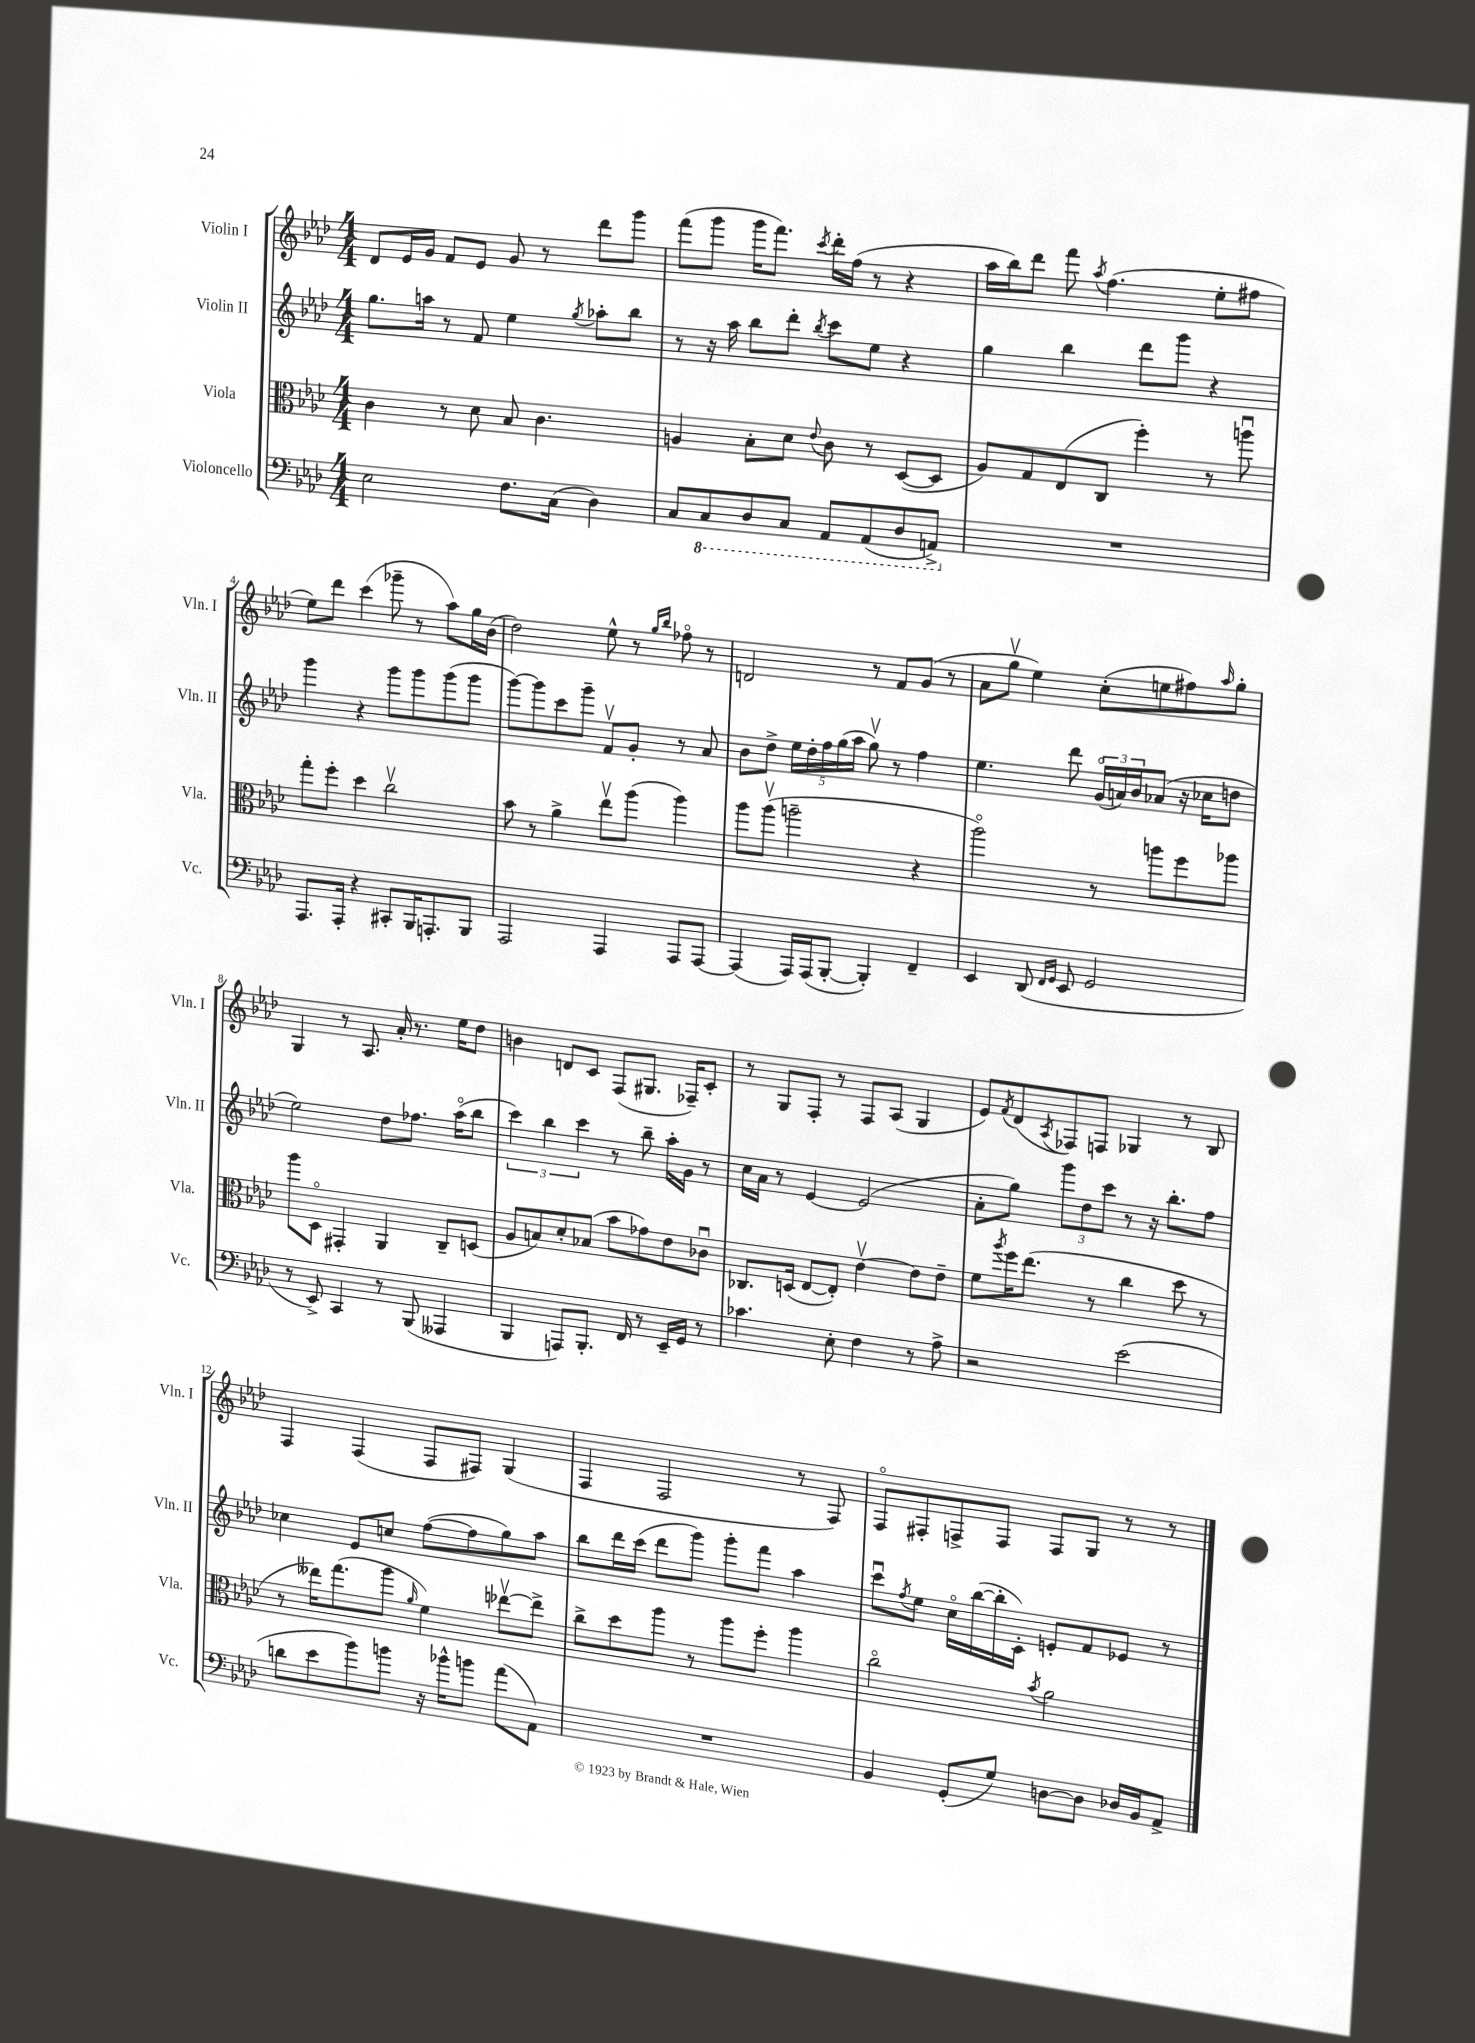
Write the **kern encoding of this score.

**kern	**kern	**kern	**kern
*staff4	*staff3	*staff2	*staff1
*clefF4	*clefC3	*clefG2	*clefG2
*k[b-e-a-d-]	*k[b-e-a-d-]	*k[b-e-a-d-]	*k[b-e-a-d-]
*M4/4	*M4/4	*M4/4	*M4/4
2E-	4c	8.gg	8d-
.	.	.	16e-
.	.	16aa	16g
.	8r	8r	8f
.	8d-	8f	8e-
8.F	8B-	4ee-	8g
.	4.c	.	8r
(16C	.	.	.
.	.	8qgg	.
4D-)	.	8aa-'	8ddd-
.	.	8bb-	8ggg
=	=	=	=
8C	4A	8r	(8fff
8CC	.	16r	8ggg
.	.	16aa-	.
8DD-	8B-'	8bb-	16ggg
.	.	.	8.fff)
8CC	8d-	8ddd-'	.
.	8qqe-	8qbb-	8qccc
8AAA-	8c	8ccc	16ddd-'
.	.	.	(16ff
(8AAA-	8r	8ee-	8r
8DD-	([8D-	4r	4r
8AAA^)	8D-]	.	.
=	=	=	=
1r	8A-)	4gg	16aa-
.	.	.	16bb-)
.	8G	.	8ddd-
.	(8E-	4bb-	8fff
.	.	.	8qaa-
.	8C	.	(4.ff
.	4ff')	8ddd-	.
.	.	8ggg	.
.	8r	4r	8ee-'
.	8aau	.	8ff#
=	=	=	=
8.AAA-	8gg'	4ggg	8ee-)
.	8ff'	.	8ddd-
16AAA-'	.	.	.
4r	4dd-	4r	(4ccc
8CC#'	2ccv	8ggg	8ggg-~
16BBB-	.	8ggg	8r
8.AAA'	.	.	.
.	.	(8ggg	8aa-)
8BBB-	.	8ggg	16gg
.	.	.	(16b-
=	=	=	=
2AAA-	8b-	[8ggg)	2dd-)
.	8r	8ggg]	.
.	4a-^	8ccc	.
.	.	8ggg~	.
4AAA-	8ee-v	8fv	8ee-^^
.	(8aa-	8g'	8r
.	.	.	16qqgg
.	.	.	16qqbb-
8AAA-	4aa-)	8r	8ff-o
[8AAA-	.	8a-	8r
=	=	=	=
(4AAA-]	8aa-	8b-	2d
.	(8aa-v	8dd-^	.
16AAA-)	2aa~	20ee-	.
.	.	20dd-'	.
(16AAA-	.	.	.
.	.	20ff	.
[8BBB-'	.	.	.
.	.	(20gg	.
.	.	20aa-	.
4BBB-'])	.	8ggv)	8r
.	.	8r	8f
4FF~	4r	4ff	(8g
.	.	.	8r
=	=	=	=
4EE-	2aa-o)	4.ee-	8a-
.	.	.	8ggv
(8DD-	.	.	4ee-)
16qqFF	.	.	.
16qqGG	.	.	.
8EE-	.	8ddd-	.
2GG	8r	(24go	(8cc'
.	.	24a)	.
.	.	24b-	.
.	8aa	(8a-	8ee
.	8ff	16r	8ff#)
.	.	16cc-	.
.	.	.	16qqaa-
.	8aa-	8dd	8gg'
=	=	=	=
8r	8aa-	2ee-)	4G
8EE-^)	8D-o	.	.
4CC	4GG#'	.	8r
.	.	.	8.A-
8r	4AA-	8dd-	.
.	.	.	16a-'
(8BBB-	.	8.ff-	8.r
4AAA--	8C~	.	.
.	.	(16aa-o	16ee-
.	(8D	8bb-	8dd-
=	=	=	=
4BBB-	8A-	6ccc)	4b
.	8B)	.	.
.	.	6bb-	.
8AAA)	8d-'	.	8d
.	.	6ccc	.
8.BBB-'	(8B-	.	8c
.	8b-	8r	(8F
16FF	.	.	.
8r	8g-)	8bb-~	8.G#
16EE-~	8e-	16aa-'	.
16GG	.	16g	16F-~)
8r	8c-u	8r	8c'
=	=	=	=
4.c-	8.C-	16cc	8r
.	.	16a-	.
.	.	8r	8G
.	(16D	.	.
.	[8E-	[4e-	8F'
8E-'	8E-'])	.	8r
4F	[4e-v	(2e-]	8F
.	.	.	(8A-
8r	8e-]	.	4G
8A-^	8e-~	.	.
=	=	=	=
2r	8f	8a-'	8e-)
.	8qaa-	.	8qf
.	16ff	8gg)	(8d-
.	(8.ee-	.	.
.	.	.	8qA-
.	.	12ggg	8F-)
.	.	12dd-	.
.	8r	.	8F
.	.	12ccc	.
(2e-	4cc	8r	4G-
.	.	16r	.
.	.	8.bb-'	.
.	8dd-	.	8r
.	8r	8ff	8B-
=	=	=	=
8d	8r	4cc-	4F
8e-	16ee--)	.	.
.	(8.gg	.	.
8b-)	.	8e-	(4F
8b	8aa-	8cc	.
.	16qqa-	.	.
16r	4f)	([8ff	8F
16b-^^	.	.	.
8b	.	8ff]	8F#)
(8a-	[8ee-v	8gg)	(4G
8AA-)	8ee-^]	8aa-	.
=	=	=	=
1r	8cc^	8bb-	4F
.	8dd-	16ddd-	.
.	.	(16ccc	.
.	8aa-	8ddd-	2F
.	8r	8ggg)	.
.	8aa-	8ggg'	.
.	8ff'	8fff	.
.	4aa-	4aa-	8r
.	.	.	8F)
=	=	=	=
4BB-	2cco	8cccu	8Fo
.	.	8qff	.
.	.	8ee-	8F#'
(8GG'	.	16cco	8F^
.	.	([16bb-	.
8G)	.	16bb-']	8F
.	.	16c')	.
.	8qb-	.	.
[8D	2a-	8e'	8F
8D]	.	8f	8G
16D-	.	8e-	8r
16BB-	.	.	.
8AA-^	.	8r	8r
==	==	==	==
*-	*-	*-	*-
